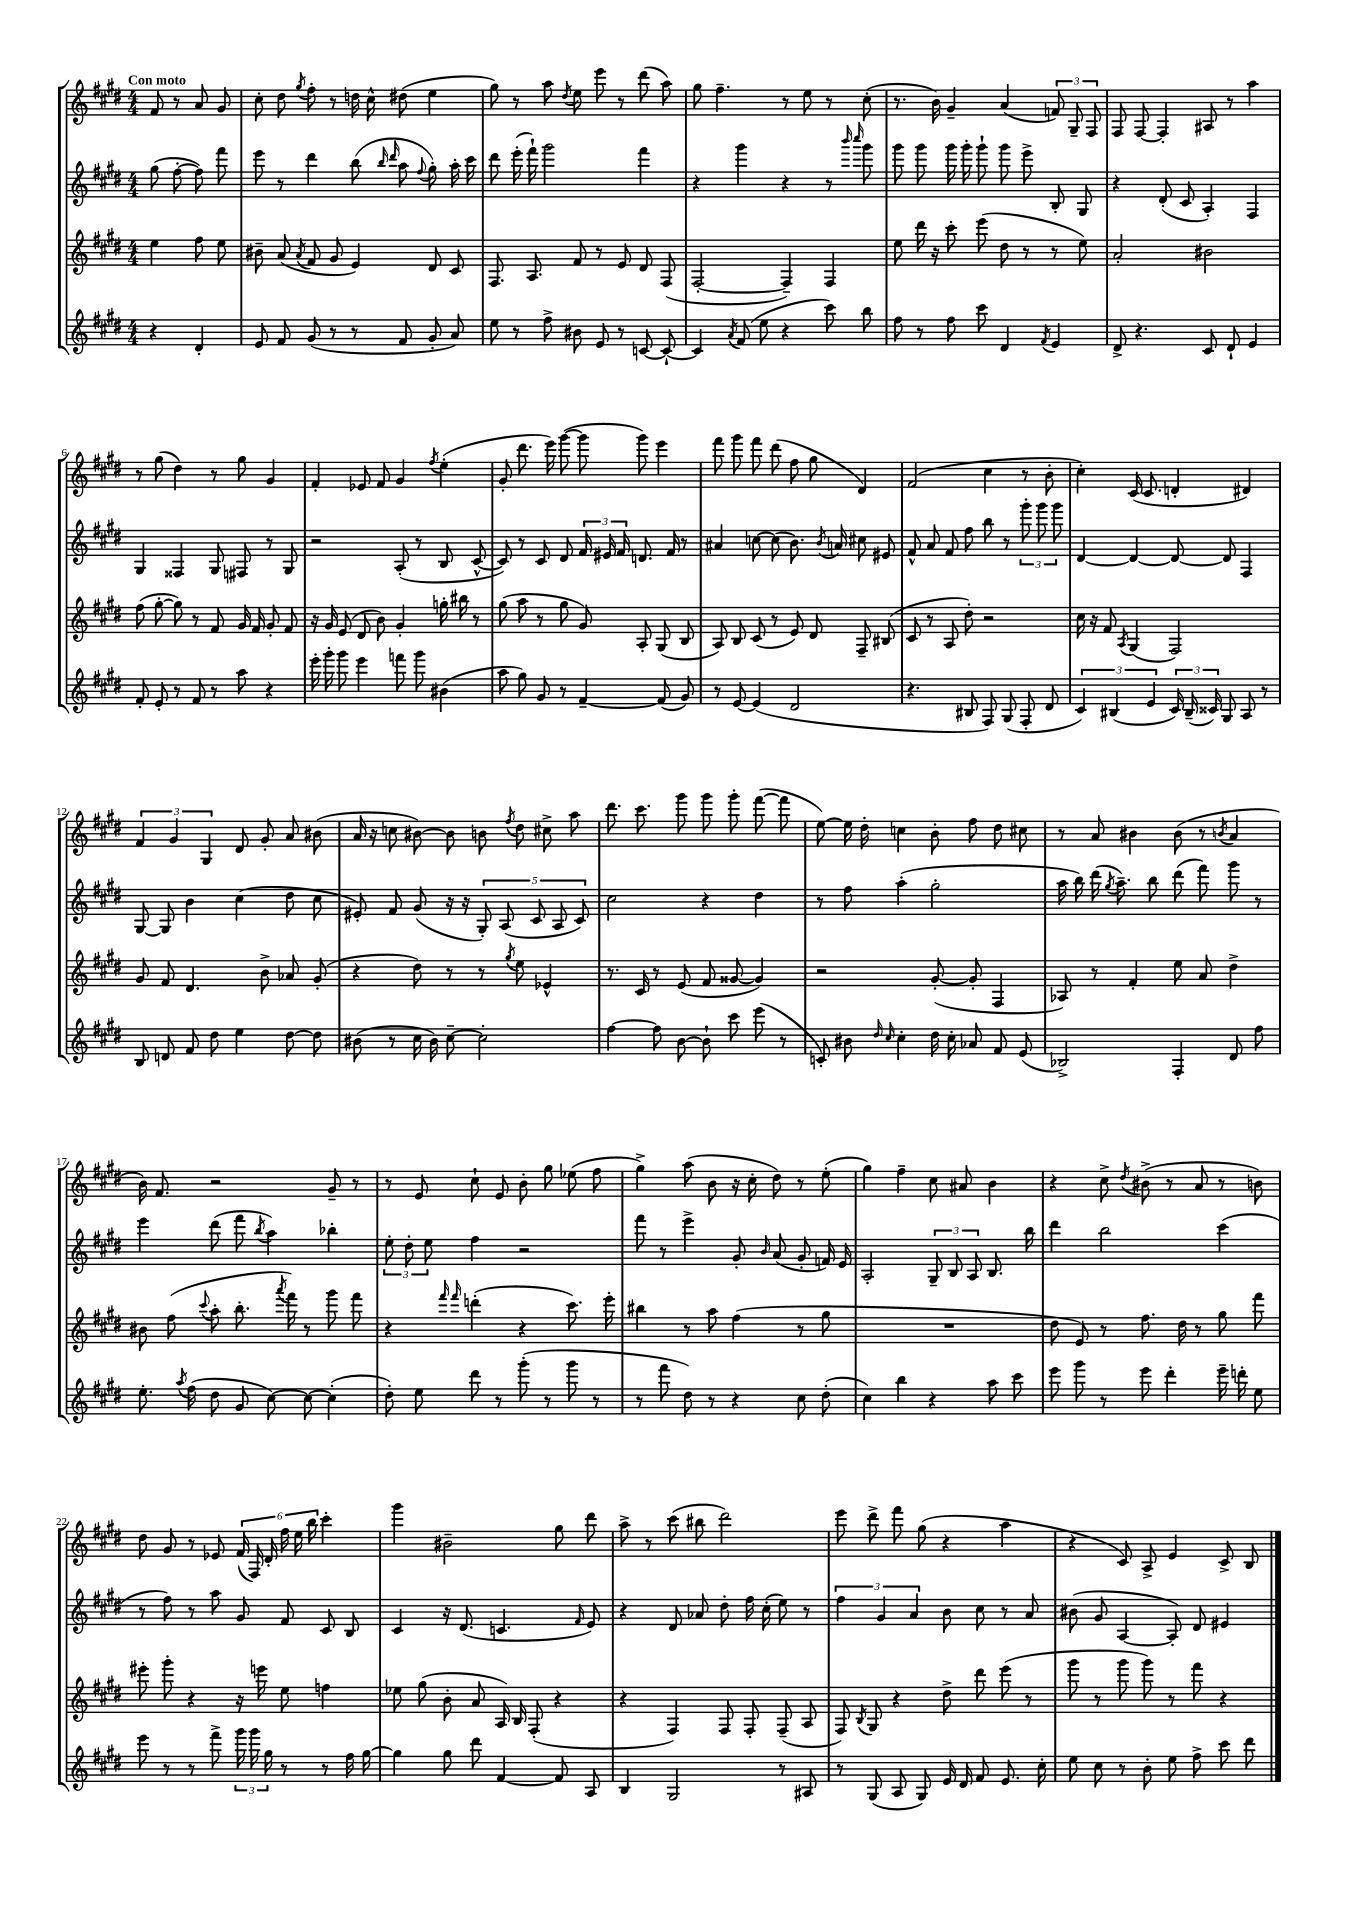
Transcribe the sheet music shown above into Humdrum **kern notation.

**kern	**kern	**kern	**kern
*staff4	*staff3	*staff2	*staff1
*clefG2	*clefG2	*clefG2	*clefG2
*k[f#c#g#d#]	*k[f#c#g#d#]	*k[f#c#g#d#]	*k[f#c#g#d#]
*M4/4	*M4/4	*M4/4	*M4/4
4r	4ee\	(8gg#\	8f#/
.	.	[8ff#'\	8r
4d#'/	8ff#\	8ff#\])	8a/
.	8ee\	8fff#\	8g#/
=	=	=	=
8e/	8b#~\	8eee\	8cc#'\
8f#/	(8a/	8r	8dd#\
.	8qa/	.	8qgg#/
(8g#/	8f#/	4ddd#\	8ff#'\
8r	8g#/	.	8r
8r	4e/)	(8bb\	16dd\
.	.	.	16cc#^^\
.	.	16qqbb/	.
.	.	16qqddd#/	.
8f#/	.	8aa\	(8dd#\
.	.	8qqff#/	.
8g#'/	8d#/	8gg#'\)	4ee\
8a/)	8c#/	16aa'\	.
.	.	16ccc#\	.
=	=	=	=
8ee\	8.F#/	8ddd#\	8gg#\)
8r	.	(16eee'\	8r
.	8.A/	16fff#`\)	.
8ff#^\	.	2ggg#\	8aa\
.	.	.	8qdd#/
8b#\	8f#/	.	8ee\
8e/	8r	.	8eee\
8r	8e/	.	8r
[8c/	8d#/	4fff#\	(8ddd#\
8c`/_	(8F#/	.	8aa\)
=	=	=	=
4c/]	[2F#'/	4r	8gg#\
.	.	.	4.ff#~\
8qa/	.	.	.
(8f#/	.	4ggg#\	.
8ee\	.	.	.
4r	4F#~/])	4r	8r
.	.	.	8ee\
8ccc#\)	4F#/	8r	8r
.	.	16qqbbb/	.
.	.	16qqcccc#/	.
8bb\	.	8ggg#\	(8cc#'\
=	=	=	=
8ff#\	8ee\	8ggg#\	8.r
8r	16ddd#\	8ggg#\	.
.	16r	.	16b\)
8ff#\	8ccc#'\	16ggg#\	4g#~/
.	.	16ggg#'\	.
8ccc#\	(8eee\	8ggg#`\	.
4d#/	8dd#\	8ggg#\	(4a/
.	8r	8eee^\	.
8qf#/	.	.	.
4e/	8r	8B'/	12f/)
.	.	.	12G#~/
.	8ee\)	8G#/	.
.	.	.	12F#/
=	=	=	=
8d#^/	2a'/	4r	8F#/
4.r	.	.	[8F#/
.	.	(8d#'/	4F#'/]
.	.	8c#/	.
8c#/	2b#\	4A'/)	8A#/
8d#`/	.	.	8r
4e/	.	4F#/	4aa\
=	=	=	=
8f#'/	(8ff#\	4G#/	8r
8e'/	[8gg#'\	.	(8gg#\
8r	8gg#\])	4F##/	4dd#\)
8f#/	8r	.	.
8r	8f#/	8G#/	8r
8aa\	16g#/	8F#/	8gg#\
.	16f#/	.	.
4r	8g#'/	8r	4g#/
.	8f#/	8G#/	.
=	=	=	=
16eee'\	16r	2r	4f#'/
16ggg#'\	16g#/	.	.
8ggg#\	(8e/	.	.
4eee\	8d#/	.	8e-/
.	8b\)	.	8f#/
8fff\	4g#'/	(8A'/	4g#/
8ggg#\	.	8r	.
.	.	.	8qff#/
(4b#\	16gg'\	8B/	(4ee'\
.	16bb#\	.	.
.	8r	[8c#^^/	.
=	=	=	=
8aa\	(8gg#\	8c#/])	8g#'/
8gg#\)	8aa\	8r	8.ddd#\
8g#/	8r	8c#/	.
.	.	.	16eee\)
8r	8gg#\	8d#/	([8ggg#\
[4f#~/	8g#/)	24f#/	8ggg#\]
.	.	24e#/	.
.	.	24f#/	.
.	8A'/	8.d/	8ggg#\)
(8f#/]	(8G#/	.	4eee\
.	.	16f#/	.
8g#/)	8B/	8r	.
=	=	=	=
8r	8A/)	4a#/	8fff#\
[8e/	8B/	.	8ggg#\
(4e/]	(8c#/	[8cc\	8fff#\
.	8r	(8cc\]	(8ddd#\
2d#/	8e/)	8.b\)	8ff#\
.	8d#/	.	8gg#\
.	.	8qb/	.
.	.	16a/	.
.	8F#~/	8cc#\	4d#/)
.	(8B#/	8e#/	.
=	=	=	=
4.r	8c#/	8f#^^/	(2f#/
.	8r	8a/	.
.	8A/	8f#/	.
8B#/	8dd#'\)	8ff#\	.
8F#/)	2r	8bb\	4cc#\
(8G#/	.	8r	.
8F#'/	.	12ggg#'\	8r
.	.	12ggg#\	.
8d#/	.	.	8b'\
.	.	12ggg#\	.
=	=	=	=
6c#/)	16cc#\	[4d#/	4cc#'\)
.	16r	.	.
.	8f#/	.	.
(6B#/	.	.	.
.	8qA/	.	.
.	(4G#/	4d#/_	(16c#/
.	.	.	8.c#/
6e/	.	.	.
24c#/)	2F#/)	8d#/_	4d'/
(24B#~/	.	.	.
24c##/)	.	.	.
8G#/	.	8d#/]	.
8A/	.	4F#/	4d#/)
8r	.	.	.
=	=	=	=
8B/	8g#/	[8G#/	6f#/
8d/	8f#/	8G#/]	.
.	.	.	6g#/
8f#/	4.d#/	4b\	.
.	.	.	6G#/
8dd#\	.	.	.
4ee\	.	(4cc#\	8d#/
.	8b^\	.	8g#'/
[8dd#\	8a-/	8dd#\	8a/
8dd#\]	(8g#'/	8cc#\	(8b#\
=	=	=	=
(8b#\	4r	8e#'/)	16a/
.	.	.	16r
8r	.	8f#/	8cc\
16cc#\	8dd#\)	(8g#/	[8b#\)
16b#\)	.	.	.
[8cc#~\	8r	16r	8b#\]
.	.	16r	.
2cc#'\]	8r	10G#'/)	8b\
.	.	(10A/	.
.	8qgg#/	.	8qff#/
.	8ee\	.	8dd#\
.	.	10c#/	.
.	4e-^^/	.	8cc#^\
.	.	10A/	.
.	.	.	8aa\
.	.	10c#/)	.
=	=	=	=
[4ff#\	8.r	2cc#\	8.ddd#\
.	16c#/	.	8.ccc#\
8ff#\]	8r	.	.
[8b\	(8e/	.	8ggg#\
8b`\]	8f#/	4r	8ggg#\
8ccc#\	[8g##/	.	8ggg#'\
(8eee\	4g##/])	4dd#\	([8fff#\
8r	.	.	8fff#\]
=	=	=	=
8c'/)	2r	8r	[8ee\)
8b#\	.	8ff#\	16ee\]
.	.	.	16dd#'\
16qqdd#/	.	.	.
16qqcc#/	.	.	.
4cc#'\	.	(4aa'\	4cc\
16dd#\	([8g#'/	2gg#'\	8b'\
16cc#'\	.	.	.
8a-/	8g#'/]	.	8ff#\
8f#/	4F#/	.	8dd#\
(8e/	.	.	8cc#\
=	=	=	=
2B-^/)	8A-/)	16aa\	8r
.	.	16bb\)	.
.	8r	(16ddd#\	8a/
.	.	8qgg#/	.
.	.	8.aa~\)	.
.	4f#'/	.	4b#\
.	.	8bb\	.
4F#'/	8ee\	(8ddd#\	(8b#\
.	8a/	8fff#\)	8r
.	.	.	8qb/
8d#/	4dd#^\	8ggg#\	4a/
8ff#\	.	8r	.
=	=	=	=
8.ee'\	8b#\	4eee\	16b\)
.	.	.	8.f#/
.	(8ff#\	.	.
8qaa/	.	.	.
(16ff#\	.	.	.
.	8qqccc#/	.	.
8dd#\	8aa'\	(8ddd#\	2r
8g#/	8.bb'\	8fff#\	.
.	.	8qbb/	.
[8cc#\)	.	4aa\)	.
.	8qaaa/	.	.
.	16fff#\)	.	.
8cc#\_	8r	.	.
(4cc#'\]	8ggg#\	4bb-'\	8g#~/
.	8fff#\	.	8r
=	=	=	=
8dd#'\)	4r	12ee'\	8r
.	.	12dd#'\	.
8ee\	.	.	8e/
.	.	12ee\	.
.	16qqfff#/	.	.
.	16qqfff#/	.	.
8ddd#\	(4ddd'\	4ff#\	8cc#`\
8r	.	.	8e/
(8ggg#'\	4r	2r	8b'\
8r	.	.	8gg#\
8ggg#\	8.ccc#\)	.	(8ee-\
8r	.	.	8ff#\
.	16eee'\	.	.
=	=	=	=
8r	4bb#\	8fff#\	4gg#^\)
8fff#\	.	8r	.
8dd#\)	8r	4eee^\	(8aa\
8r	8aa\	.	8b\
4r	(4ff#\	8g#'/	16r
.	.	.	16cc#'\
.	.	16qqb/	.
.	.	(8a/	8dd#\)
8cc#\	8r	8g#'/	8r
(8dd#'\	8gg#\	16f/)	(8ee'\
.	.	16e/	.
=	=	=	=
4cc#\)	1r	2A'/	4gg#\)
4bb\	.	.	4ff#~\
4r	.	12G#~/	8cc#\
.	.	12B/	.
.	.	.	8a#/
.	.	12A/	.
8aa\	.	8.B/	4b\
8ccc#\	.	.	.
.	.	16bb\	.
=	=	=	=
8eee\	8dd#\	4ddd#\	4r
8ggg#\	8e/)	.	.
8r	8r	2bb\	8cc#^\
.	.	.	8qdd#/
8eee\	8.ff#\	.	(8b#^\
4ddd#'\	.	.	8r
.	16dd#\	.	.
.	8r	.	8a/
16eee~\	8gg#\	(4ccc#\	8r
16ddd'\	.	.	.
8ee\	8fff#\	.	8b\)
=	=	=	=
8eee\	8eee#'\	8r	8dd#\
8r	8ggg#'\	8ff#\)	8g#/
8r	4r	8r	8r
8fff#^\	.	8aa\	8e-/
24ggg#\	16r	8g#/	(24f#/
24ggg#\	.	.	24F#/)
.	16eee\	.	.
24gg#\	.	.	24d#'/
8r	8ee\	8f#/	24ff#\
.	.	.	24ee\
.	.	.	24bb\
8r	4ff\	8c#/	4ccc#'\
16ff#\	.	8B/	.
[16gg#\	.	.	.
=	=	=	=
4gg#\]	8ee-\	4c#/	4ggg#\
.	(8gg#\	.	.
8gg#\	8b'\	16r	2b#~\
.	.	(8.d#/	.
8ddd#\	8a/	.	.
[4f#/	16A/)	4.c/	.
.	16B/	.	.
.	(8F#'/	.	.
8f#/]	4r	.	8gg#\
.	.	16qqf#/	.
8A/	.	8e/)	8ddd#\
=	=	=	=
4B/	4r	4r	8aa^\
.	.	.	8r
2G#/	4F#/)	8d#/	(8ccc#\
.	.	8a-/	8bb#\
.	8F#/	8dd#'\	2ddd#\)
.	8F#'/	16ff#\	.
.	.	(16cc#'\	.
8r	(8F#~/	8ee\)	.
8A#/	8A/	8r	.
=	=	=	=
8r	8F#/)	6ff#\	8eee\
.	8qB/	.	.
(8G#/	8G#/	.	8ddd#^\
.	.	6g#/	.
8A/	4r	.	8fff#\
.	.	6a/	.
8G#/)	.	.	(8gg#\
16e/	8dd#^\	8b\	4r
16d#/	.	.	.
8f#/	8ddd#\	8cc#\	.
8.e/	(8eee\	8r	4aa\
.	8r	8a/	.
16cc#'\	.	.	.
=	=	=	=
8ee\	8ggg#\	(8b#\	4r
8cc#\	8r	8g#/	.
8r	8ggg#\	[4A/	8c#/)
8b'\	8ggg#\)	.	8A^/
8ee\	8r	8A'/])	4e/
8ff#^\	8fff#\	8d#/	.
8ccc#\	4r	4e#/	8c#^/
8ddd#\	.	.	8B/
==	==	==	==
*-	*-	*-	*-
